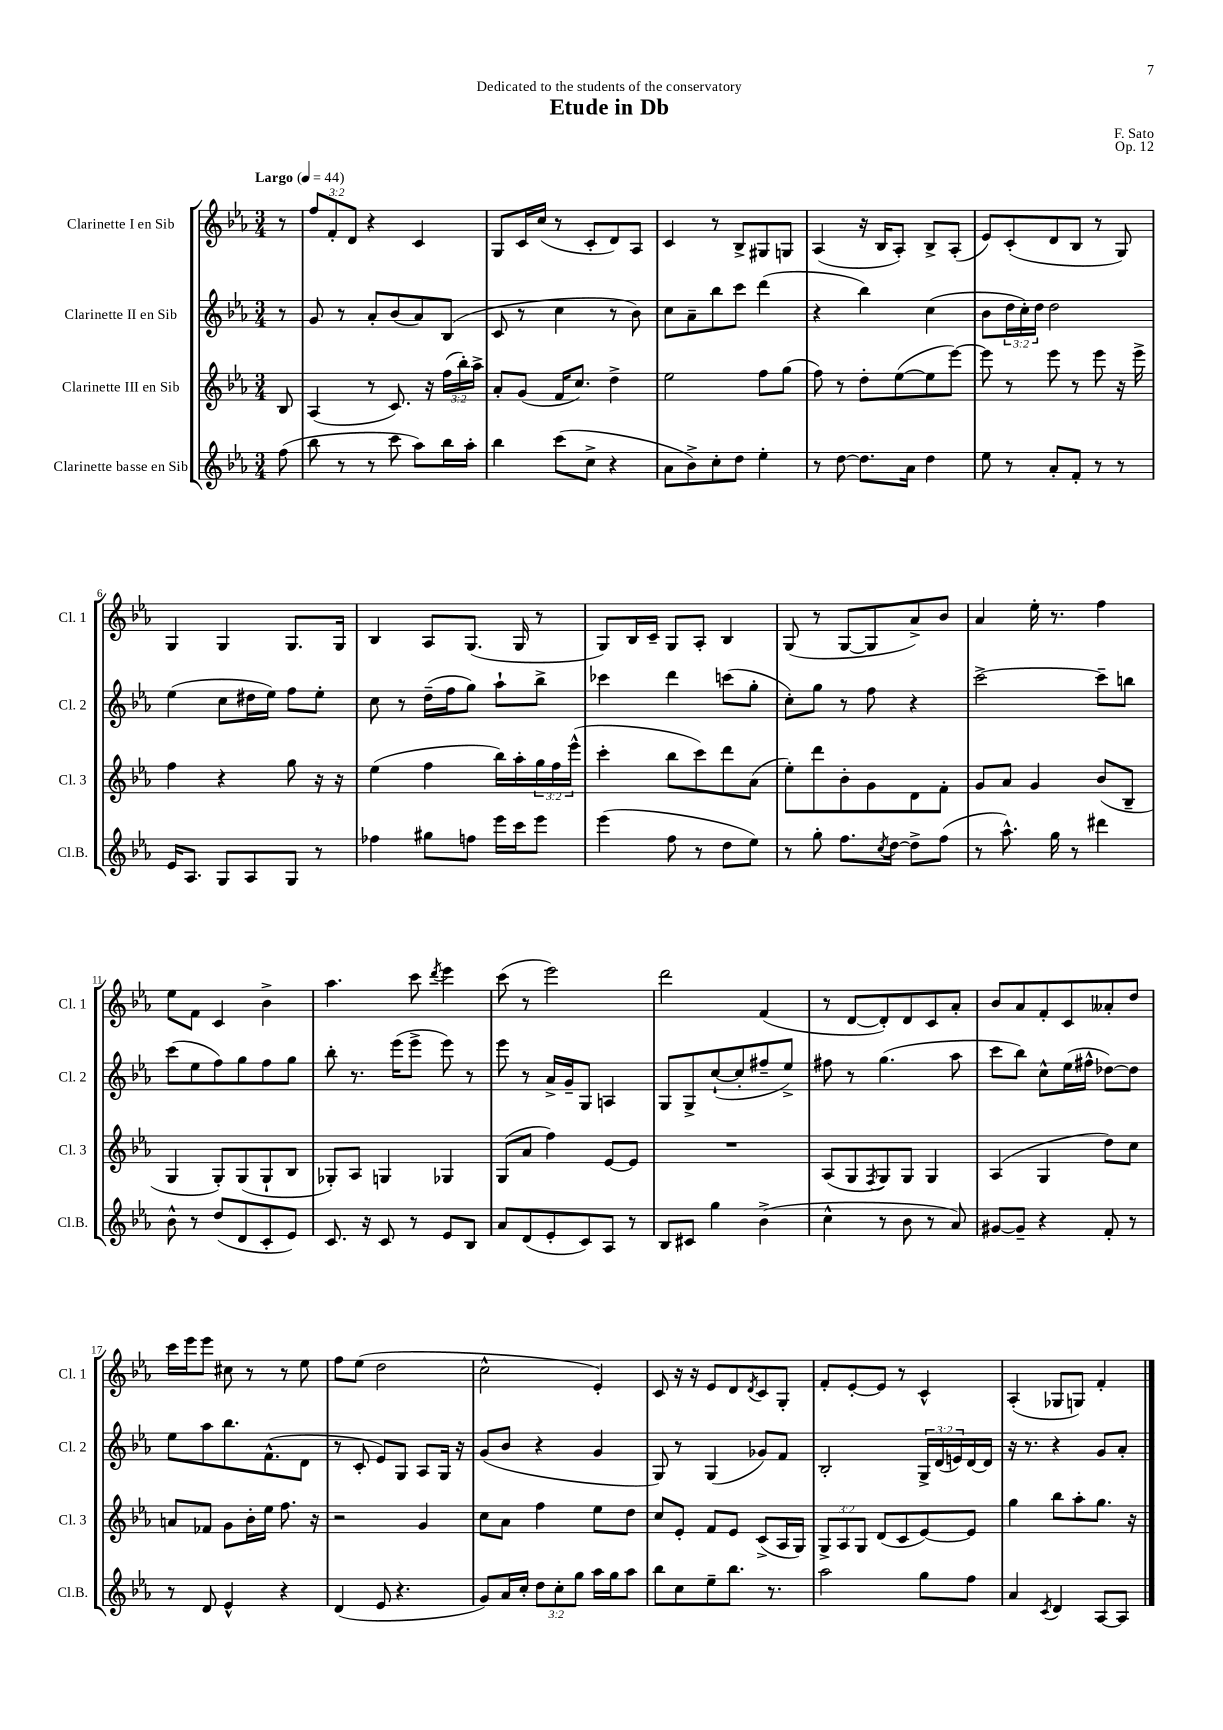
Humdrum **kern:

**kern	**kern	**kern	**kern
*part4	*part3	*part2	*part1
*staff4	*staff3	*staff2	*staff1
*I"Clarinette basse en Sib	*I"Clarinette III en Sib	*I"Clarinette II en Sib	*I"Clarinette I en Sib
*I'Cl.B.	*I'Cl. 3	*I'Cl. 2	*I'Cl. 1
*clefG2	*clefG2	*clefG2	*clefG2
*k[b-e-a-]	*k[b-e-a-]	*k[b-e-a-]	*k[b-e-a-]
*M3/4	*M3/4	*M3/4	*M3/4
*MM44	*MM44	*MM44	*MM44
=	=	=	=
!	!	!	!LO:TX:a:B:t=Largo
(8ff\	8B-/	8r	8r
=1	=1	=1	=1
8bb-\	(4A-/	8g/	12ff/L
.	.	.	12f'/
8r	.	8r	.
.	.	.	12d/J
8r	8r	8a-'/L	4r
8ccc\	8.c/)	(8b-/	.
8aa-\L)	.	8a-/)	4c/
.	16r	.	.
16bb-\L	(24ff\LL	(8B-/J	.
.	24bb-'\)	.	.
16aa-'\JJ	.	.	.
.	24aa-^\JJ	.	.
=2	=2	=2	=2
4bb-\	8a-'/L	8c/	8G/L
.	(8g/J	8r	16c/L
.	.	.	(16cc/JJ
(8ccc\L	16f/KL	4cc\	8r
.	8.cc/J)	.	.
8cc^\J	.	.	8c'/L
4r	4dd^\	8r	8d/)
.	.	8b-\)	8A-/J
=3	=3	=3	=3
8a-\L	2ee-\	8cc\L	4c/
8b-^\)	.	8a-~\	.
8cc'\	.	8bb-\	8r
8dd\J	.	8ccc\J	8B-^/L
4ee-'\	8ff\L	(4ddd\	8G#X/
.	(8gg\J	.	8Gn/J
=4	=4	=4	=4
8r	8ff\)	4r	(4A-/
[8dd\	8r	.	.
8.dd\L]	8dd'\L	4bb-\)	16r
.	.	.	16B-/KL
.	([8ee-\	.	8A-'/J)
16a-\Jk	.	.	.
4dd\	8ee-\]	(4cc\	8B-^/L
.	[8eee-\J)	.	(8A-'/J
=5	=5	=5	=5
8ee-\	8eee-\]	8b-\L	8e-/L)
8r	8r	24dd\L	(8c'/
.	.	24cc'\)	.
.	.	24dd\JJ	.
8a-'/L	8eee-\	2dd\	8d/
8f'/J	8r	.	8B-/J
8r	8eee-\	.	8r
8r	16r	.	8G/)
.	16eee-^\	.	.
!!LO:LB:g=z
=6	=6	=6	=6
16e-/KL	4ff\	(4ee-\	4G/
8.A-/J	.	.	.
8G/L	4r	8cc\L	4G/
8A-/	.	16dd#X\L	.
.	.	16ee-\JJ)	.
8G/J	8gg\	8ff\L	8.G/L
8r	16r	8ee-'\J	.
.	16r	.	16G/Jk
=7	=7	=7	=7
4ff-X\	(4ee-\	8cc\	4B-/
.	.	8r	.
8gg#X\L	4ff\	(16dd~\LL	8A-/L
.	.	16ff\J	.
8ffn\J	.	8gg\J)	(8.G/J
16eee-\LL	16bb-\LL)	8aa-`\L	.
16ccc\J	16aa-'\	.	16G/
8eee-\J	24gg\	8bb-^\J	8r
.	24ff\	.	.
.	(24eee-^^\JJ	.	.
=8	=8	=8	=8
(4eee-\	4ccc'\	4ccc-X\	8G/L)
.	.	.	16B-/L
.	.	.	16c~/JJ
8ff\	8bb-\L	4ddd\	8G/L
8r	8ccc\)	.	8A-'/J
8dd\L	8ddd\	(8cccn\L	4B-/
8ee-\J)	(8a-\J	8gg'\J	.
=9	=9	=9	=9
8r	8ee-'\L)	8cc'\L)	(8G/
8gg'\	8ddd\	8gg\J	8r
8.ff\L	8b-'\	8r	[8G/L
.	8g\	8ff\	8G/]
8qcc/	.	.	.
[16dd\Jk	.	.	.
8dd^\L]	8d\	4r	8a-^/)
(8ff\J	8f'\J	.	8b-/J
=10	=10	=10	=10
8r	8g/L	[2ccc^\	4a-/
8.aa-^^\)	8a-/J	.	.
.	4g/	.	16ee-'\
16gg\	.	.	8.r
8r	.	.	.
4ddd#X\	(8b-/L	8ccc~\L]	4ff\
.	8B-~/J	8bbn\J	.
!!LO:LB:g=z
=11	=11	=11	=11
8b-^^\	4G/	(8ccc\L	8ee-\L
8r	.	8ee-\	8f\J
(8dd/L	8G'/L)	8ff\)	4c/
8d/	(8G/	8gg\	.
8c'/	8G`/	8ff\	4b-^\
8e-/J)	8B-/J	8gg\J	.
=12	=12	=12	=12
8.c/	8G-X'/L)	8bb-'\	4.aa-\
.	8A-/J	8.r	.
16r	.	.	.
8c/	4Gn/	.	.
.	.	(16eee-\KL	.
8r	.	8eee-^\J	8ccc\
.	.	.	8qddd/
8e-/L	4G-X/	8eee-\)	4eee-\
8B-/J	.	8r	.
=13	=13	=13	=13
8a-/L	(8G/L	8eee-\	(8ccc\
(8d/	8a-/J	8r	8r
8e-'/	4ff\)	16a-^/LL	2eee-\)
.	.	16g~/J	.
8c/)	.	8G/J	.
8A-/J	[8e-/L	4An/	.
8r	8e-/J]	.	.
=14	=14	=14	=14
8B-/L	2.r	8G/L	2ddd\
8c#X/J	.	8G^/	.
4gg\	.	([8cc`/	.
.	.	8cc'/]	.
(4b-^\	.	8ff#X~/	(4f/
.	.	8ee-^/J)	.
=15	=15	=15	=15
4cc^^\	(8A-/L	8ff#X\	8r
.	8G/	8r	[8d/L
.	8qF/	.	.
8r	8G/)	(4.gg\	8d'/])
8b-\	8G/J	.	8d/
8r	4G/	.	8c/
8a-/)	.	8aa-\	8a-'/J
=16	=16	=16	=16
[8g#X/L	(4A-/	8ccc\L	8b-/L
8g#~/J]	.	8bb-\J)	8a-/
4r	4G/	8cc^^\L	8f'/
.	.	(16ee-\L	8c/
.	.	16ff#X^^\JJ	.
8f'/	8dd\L)	[8dd-X\L)	8a--X'/
8r	8cc\J	8dd-\J]	8dd/J
!!LO:LB:g=z
=17	=17	=17	=17
8r	8an/L	8ee-\L	16ccc\LL
.	.	.	16eee-\J
8d/	8f-X/J	8aa-\	8eee-\J
4e-^^/	8g\L	8.bb-\	8cc#X\
.	16b-'\L	.	8r
.	16ee-\JJ	(8.f^^\	.
4r	8.ff\	.	8r
.	.	8d\J	8ee-\
.	16r	.	.
=18	=18	=18	=18
(4d/	2r	8r	8ff\L
.	.	8c'/	(8ee-\J
8e-/	.	8e-/L)	2dd\
4.r	.	8G/J	.
.	4g/	8A-/L	.
.	.	16G/Jk	.
.	.	16r	.
=19	=19	=19	=19
8g/L)	8cc\L	(8g/L	2cc^^\
16a-/L	8a-\J	8b-/J	.
16cc'/JJ	.	.	.
12dd\L	4ff\	4r	.
12cc'\	.	.	.
12gg\J	.	.	.
16aa-\LL	8ee-\L	4g/	4e-'/)
16gg\J	.	.	.
8aa-\J	8dd\J	.	.
=20	=20	=20	=20
8bb-\L	8cc/L	8G/)	8c/
8cc\	8e-'/J	8r	16r
.	.	.	16r
8ee-~\	8f/L	(4G/	8e-/L
8.bb-\J	8e-/J	.	8d/
.	.	.	8qd/
.	(8c^/L	8g-X/L)	8c/
8.r	.	.	.
.	16A-/L	8f/J	8G'/J
.	16G/JJ)	.	.
=21	=21	=21	=21
2aa-\	12G^/L	2B-'/	8f'/L
.	12A-/	.	.
.	.	.	[8e-'/
.	12G/J	.	.
.	(8d/L	.	8e-/J]
.	8c/	.	8r
8gg\L	[8e-/)	24G^/LL	4c^^/
.	.	(24d/	.
.	.	24en/)	.
8ff\J	8e-/J]	[16d/	.
.	.	16d/JJ]	.
=22	=22	=22	=22
4a-/	4gg\	16r	(4A-'/
.	.	8.r	.
8qc/	.	.	.
4d/	8bb-\L	4r	8G-X/L
.	8aa-'\	.	8Gn/J)
[8A-/L	8.gg\J	8g/L	4f'/
8A-/J]	.	8a-'/J	.
.	16r	.	.
==	==	==	==
*-	*-	*-	*-
